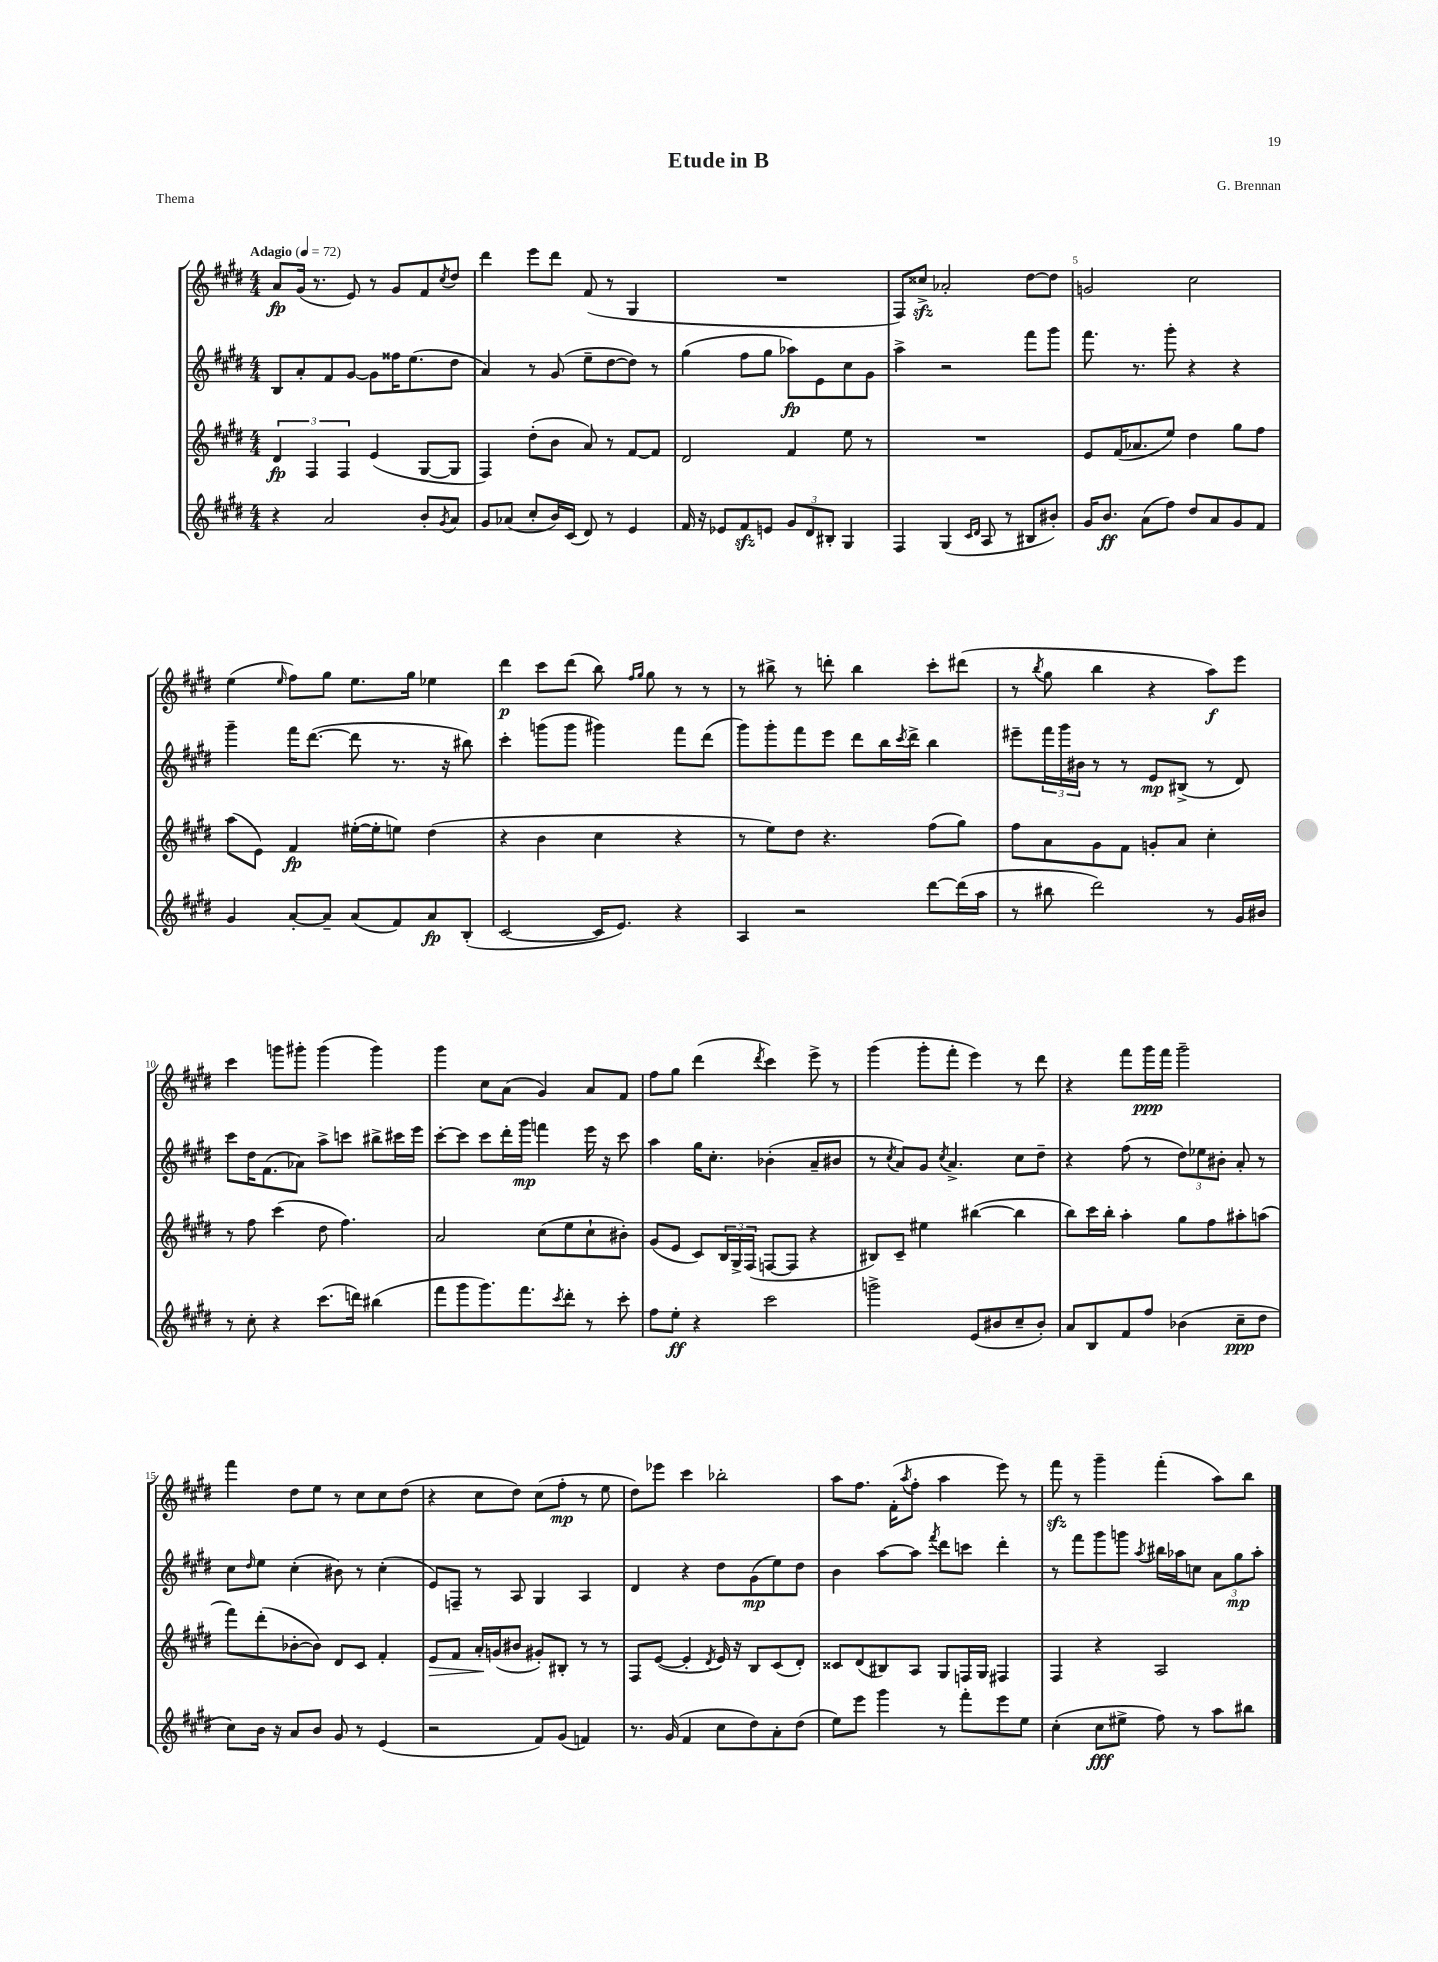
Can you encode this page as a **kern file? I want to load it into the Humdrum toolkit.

**kern	**dynam	**kern	**dynam	**kern	**dynam	**kern	**dynam
*part4	*part4	*part3	*part3	*part2	*part2	*part1	*part1
*staff4	*staff4	*staff3	*staff3	*staff2	*staff2	*staff1	*staff1
*clefG2	*	*clefG2	*	*clefG2	*	*clefG2	*
*k[f#c#g#d#]	*	*k[f#c#g#d#]	*	*k[f#c#g#d#]	*	*k[f#c#g#d#]	*
*M4/4	*	*M4/4	*	*M4/4	*	*M4/4	*
*MM72	*	*MM72	*	*MM72	*	*MM72	*
=1	=1	=1	=1	=1	=1	=1	=1
!	!	!	!	!	!	!LO:TX:a:B:t=Adagio	!
4r	.	6d#/	fp	8B/L	.	8a/L	fp
.	.	.	.	8a'/	.	(16g#/Jk	.
.	.	6F#/	.	.	.	.	.
.	.	.	.	.	.	8.r	.
2a/	.	.	.	8f#/	.	.	.
.	.	6F#/	.	.	.	.	.
.	.	.	.	[8g#/J	.	8e/)	.
.	.	(4e/	.	8g#\L]	.	8r	.
.	.	.	.	16ff##X\K	.	8g#/L	.
.	.	.	.	(8.ee\	.	.	.
8b'/L	.	[8G#/L	.	.	.	8f#/	.
8qg#/	.	.	.	.	.	8qcc#/	.
8a/J	.	8G#/J]	.	8dd#\J	.	8dd#/J	.
=2	=2	=2	=2	=2	=2	=2	=2
8g#/L	.	4F#/)	.	4a/)	.	4ddd#\	.
(8a-X/J	.	.	.	.	.	.	.
8cc#'/L	.	(8dd#'\L	.	8r	.	8eee\L	.
16b/L)	.	8b\J	.	(8g#/	.	8ddd#\J	.
(16c#/JJ	.	.	.	.	.	.	.
8d#/)	.	8a/)	.	8ee~\L	.	(8f#/	.
8r	.	8r	.	[8dd#\	.	8r	.
4e/	.	[8f#/L	.	8dd#\J])	.	4G#/	.
.	.	8f#/J]	.	8r	.	.	.
=3	=3	=3	=3	=3	=3	=3	=3
16f#/	.	2d#/	.	(4gg#\	.	1r	.
16r	.	.	.	.	.	.	.
8e-X/L	.	.	.	.	.	.	.
8f#zz/	.	.	.	8ff#\L	.	.	.
8en/J	.	.	.	8gg#\J	.	.	.
12g#/L	.	4f#/	.	8aa-X\L)	fp	.	.
12d#/	.	.	.	.	.	.	.
.	.	.	.	8e\	.	.	.
12B#X'/J	.	.	.	.	.	.	.
4G#/	.	8ee\	.	8cc#\	.	.	.
.	.	8r	.	8g#\J	.	.	.
=4	=4	=4	=4	=4	=4	=4	=4
4F#/	.	1r	.	4aa^\	.	8F#/L)	.
.	.	.	.	.	.	8cc##Xzz^/J	.
(4G#/	.	.	.	2r	.	2a-X'/	.
16qqc#/LL	.	.	.	.	.	.	.
16qqd#/JJ	.	.	.	.	.	.	.
8A/	.	.	.	.	.	.	.
8r	.	.	.	.	.	.	.
8B#X/L	.	.	.	8fff#\L	.	[8dd#\L	.
8b#X'/J)	.	.	.	8ggg#\J	.	8dd#\J]	.
=5	=5	=5	=5	=5	=5	=5	=5
16g#/KL	.	8e/L	.	8.fff#\	.	2gn/	.
8.b/J	ff	.	.	.	.	.	.
.	.	(16f#/K	.	.	.	.	.
.	.	8.a-X/	.	8.r	.	.	.
(8a\L	.	.	.	.	.	.	.
8ff#\J)	.	8ee/J)	.	8ggg#'\	.	.	.
8dd#/L	.	4dd#\	.	4r	.	2cc#\	.
8a/	.	.	.	.	.	.	.
8g#/	.	8gg#\L	.	4r	.	.	.
8f#/J	.	8ff#\J	.	.	.	.	.
!!LO:LB:g=z
=6	=6	=6	=6	=6	=6	=6	=6
4g#/	.	(8aa\L	.	4ggg#~\	.	(4ee\	.
.	.	8e\J)	.	.	.	.	.
.	.	.	.	.	.	16qqee/	.
[8a'/L	.	4f#/	fp	16fff#\KL	.	8ff#\L)	.
.	.	.	.	([8.ddd#\J	.	.	.
8a~/J]	.	.	.	.	.	8gg#\J	.
(8a/L	.	([16ee#X'\LL	.	8ddd#\]	.	8.ee\L	.
.	.	16ee#'\J]	.	.	.	.	.
8f#/)	.	8een\J)	.	8.r	.	.	.
.	.	.	.	.	.	16gg#\Jk	.
8a/	fp	(4dd#\	.	.	.	4ee-X\	.
.	.	.	.	16r	.	.	.
(8B'/J	.	.	.	8bb#X\)	.	.	.
=7	=7	=7	=7	=7	=7	=7	=7
[2c#/	.	4r	.	4ccc#'\	.	4ddd#\	p
.	.	4b\	.	(8gggn\L	.	8ccc#\L	.
.	.	.	.	8ggg\J	.	(8ddd#\J	.
16c#/KL]	.	4cc#\	.	4ggg#X\)	.	8bb\)	.
8.e/J)	.	.	.	.	.	.	.
.	.	.	.	.	.	16qqff#/LL	.
.	.	.	.	.	.	16qqgg#/JJ	.
.	.	.	.	.	.	8gg#\	.
4r	.	4r	.	8fff#\L	.	8r	.
.	.	.	.	(8ddd#\J	.	8r	.
=8	=8	=8	=8	=8	=8	=8	=8
4A/	.	8r	.	8ggg#\L)	.	8r	.
.	.	8ee\L)	.	8ggg#'\	.	8bb#X^\	.
2r	.	8dd#\J	.	8fff#\	.	8r	.
.	.	4.r	.	8eee\J	.	8dddn'\	.
.	.	.	.	8ddd#\L	.	4bb#\	.
.	.	.	.	16bb\L	.	.	.
.	.	.	.	8qccc#/	.	.	.
.	.	.	.	16ddd#^\JJ	.	.	.
[8ddd#\L	.	(8ff#\L	.	4bb\	.	8ccc#'\L	.
(16ddd#\L]	.	8gg#\J)	.	.	.	(8ddd#X\J	.
16aa\JJ	.	.	.	.	.	.	.
=9	=9	=9	=9	=9	=9	=9	=9
8r	.	8ff#\L	.	8eee#X~\L	.	8r	.
.	.	.	.	.	.	8qbb/	.
8bb#X\	.	8a\	.	24fff#\L	.	8gg#\	.
.	.	.	.	24ggg#\	.	.	.
.	.	.	.	24b#X\JJ	.	.	.
2ddd#\)	.	8g#\	.	8r	.	4bb\	.
.	.	8f#\J	.	8r	.	.	.
.	.	8gn'/L	.	8e/L	mp	4r	.
.	.	8a/J	.	(8B#X^/J	.	.	.
8r	.	4cc#'\	.	8r	.	8aa\L)	f
16g#/LL	.	.	.	8d#/)	.	8eee\J	.
16b#X/JJ	.	.	.	.	.	.	.
!!LO:LB:g=z
=10	=10	=10	=10	=10	=10	=10	=10
8r	.	8r	.	8ccc#\L	.	4ccc#\	.
8cc#'\	.	8ff#\	.	16dd#\K	.	.	.
.	.	.	.	(8.f#\	.	.	.
4r	.	(4ccc#\	.	.	.	8gggn\L	.
.	.	.	.	8a-X\J)	.	8ggg#X'\J	.
(8.ccc#\L	.	8dd#\	.	8aa^\L	.	(4ggg#\	.
.	.	4.ff#\)	.	8cccn\J	.	.	.
16dddn\Jk)	.	.	.	.	.	.	.
(4bb#X\	.	.	.	8bb#X^\L	.	4ggg#\)	.
.	.	.	.	16ccc#X\L	.	.	.
.	.	.	.	16eee\JJ	.	.	.
=11	=11	=11	=11	=11	=11	=11	=11
8fff#\L	.	2a/	.	[8ccc#'\L	.	4ggg#\	.
8ggg#\	.	.	.	8ccc#\J]	.	.	.
8.ggg#\)	.	.	.	8ccc#\L	.	8cc#\L	.
.	.	.	.	16ddd#'\L	.	(8a\J	.
8.fff#\	.	.	.	16ggg#\JJ	mp	.	.
.	.	(8cc#\L	.	4fffn\	.	4g#/)	.
8qccc#/	.	.	.	.	.	.	.
8ddd#'\J	.	8ee\	.	.	.	.	.
8r	.	8cc#`\	.	16eee\	.	8a/L	.
.	.	.	.	16r	.	.	.
8ccc#'\	.	8b#X'\J)	.	8ccc#\	.	8f#/J	.
=12	=12	=12	=12	=12	=12	=12	=12
8ff#\L	.	(8g#/L	.	4aa\	.	8ff#\L	.
8ee'\J	ff	8e/J	.	.	.	8gg#\J	.
4r	.	8c#/L)	.	16gg#\KL	.	(4ddd#\	.
.	.	.	.	8.cc#'\J	.	.	.
.	.	24B/L	.	.	.	.	.
.	.	24G#^/	.	.	.	.	.
.	.	(24F#/JJ	.	.	.	.	.
.	.	.	.	.	.	8qddd#/	.
2ccc#\	.	[8Fn/L	.	(4b-X'\	.	4ccc#\)	.
.	.	8F/J]	.	.	.	.	.
.	.	4r	.	8a~/L	.	8eee^\	.
.	.	.	.	8b#X/J	.	8r	.
=13	=13	=13	=13	=13	=13	=13	=13
2gggn^\	.	8B#X/L)	.	8r	.	(4ggg#\	.
.	.	.	.	8qcc#/	.	.	.
.	.	8c#~/J	.	8a/L)	.	.	.
.	.	4ee#X\	.	8g#/J	.	8ggg#'\L	.
.	.	.	.	8qcc#/	.	.	.
.	.	.	.	4.a^/	.	8fff#'\J	.
(8e/L	.	([4bb#X\	.	.	.	4eee\)	.
8b#X/	.	.	.	.	.	.	.
8cc#~/	.	4bb#\]	.	8cc#\L	.	8r	.
8b#'/J)	.	.	.	8dd#~\J	.	8ddd#\	.
=14	=14	=14	=14	=14	=14	=14	=14
8a/L	.	8bb\L)	.	4r	.	4r	.
8B/	.	16ccc#\L	.	.	.	.	.
.	.	16bb'\JJ	.	.	.	.	.
8f#/	.	4aa'\	.	(8ff#\	.	8fff#\L	.
8ff#/J	.	.	.	8r	.	16ggg#\L	ppp
.	.	.	.	.	.	16fff#\JJ	.
(4b-X\	.	8gg#\L	.	12dd#\L)	.	2ggg#~\	.
.	.	.	.	12ee-X\	.	.	.
.	.	8ff#\	.	.	.	.	.
.	.	.	.	12b#X'\J	.	.	.
8cc#~\L	ppp	8aa#X'\	.	8a'/	.	.	.
8dd#\J	.	(8aan\J	.	8r	.	.	.
!!LO:LB:g=z
=15	=15	=15	=15	=15	=15	=15	=15
8cc#\L)	.	8fff#\L)	.	8cc#\L	.	4fff#\	.
.	.	.	.	16qqdd#/	.	.	.
16b\Jk	.	(8ddd#'\	.	8ee\J	.	.	.
16r	.	.	.	.	.	.	.
8a/L	.	[8b-X'\	.	(4cc#'\	.	8dd#\L	.
8b/J	.	8b-\J])	.	.	.	8ee\J	.
8g#/	.	8d#/L	.	8b#X\)	.	8r	.
8r	.	8c#/J	.	8r	.	8cc#\L	.
(4e/	.	4f#'/	.	(4cc#'\	.	8cc#\	.
.	.	.	.	.	.	(8dd#\J	.
=16	=16	=16	=16	=16	=16	=16	=16
!	!	!	!LO:HP:b	!	!	!	!
2r	.	8e/L	>	8e/L)	.	4r	.
.	.	8f#/J	.	8Fn~/J	.	.	.
.	.	16a'/LL	.	8r	.	8cc#\L	.
.	.	(16gn/J	]	.	.	.	.
.	.	8b#X/J	.	8A/	.	8dd#\J)	.
8f#/L)	.	8g#X'/L)	.	4G#/	.	(8cc#\L	.
(8g#/J	.	8B#X'/J	.	.	.	8ff#'\J	mp
4fn/)	.	8r	.	4A/	.	8r	.
.	.	8r	.	.	.	8ee\	.
=17	=17	=17	=17	=17	=17	=17	=17
8.r	.	8F#/L	.	4d#/	.	8dd#\L)	.
.	.	([8e/J	.	.	.	8eee-X\J	.
(16g#/	.	.	.	.	.	.	.
4f#/	.	4e'/]	.	4r	.	4ccc#\	.
.	.	8qd#/	.	.	.	.	.
8cc#\L	.	16e/)	.	8dd#\L	.	2bb-X'\	.
.	.	16r	.	.	.	.	.
8dd#\)	.	8B/L	.	(8g#\	mp	.	.
8a'\	.	(8c#/	.	8ee\)	.	.	.
(8dd#\J	.	8d#'/J)	.	8dd#\J	.	.	.
=18	=18	=18	=18	=18	=18	=18	=18
8ee\L)	.	8c##X/L	.	4b\	.	8aa\L	.
8eee\J	.	(8d#/	.	.	.	8.ff#\J	.
4ggg#\	.	8B#X/)	.	[8aa\L	.	.	.
.	.	.	.	.	.	(16f#'\KL	.
.	.	.	.	.	.	8qaa/	.
.	.	8A/J	.	8aa\J]	.	8ff#'\J	.
.	.	.	.	8qfff#/	.	.	.
8r	.	8G#/L	.	8ddd#\L	.	4aa\	.
8fff#'\L	.	16Fn/L	.	8cccn\J	.	.	.
.	.	16G#/JJ	.	.	.	.	.
8eee\	.	4F#X/	.	4ddd#'\	.	8eee\)	.
8ee\J	.	.	.	.	.	8r	.
=19	=19	=19	=19	=19	=19	=19	=19
(4cc#'\	.	4F#/	.	8r	.	8fff#zz\	.
.	.	.	.	8fff#\L	.	8r	.
8cc#\L	fff	4r	.	8ggg#\	.	4ggg#~\	.
8ee#X^\J	.	.	.	8gggn\J	.	.	.
.	.	.	.	8qaa/	.	.	.
8ff#\)	.	2A/	.	16bb#X\LL	.	(4fff#'\	.
.	.	.	.	16aa-X\J	.	.	.
8r	.	.	.	8ccn\J	.	.	.
8aa\L	.	.	.	12a\L	.	8aa\L)	.
.	.	.	.	12gg#\	mp	.	.
8bb#X\J	.	.	.	.	.	8bb\J	.
.	.	.	.	12aa-'\J	.	.	.
==	==	==	==	==	==	==	==
*-	*-	*-	*-	*-	*-	*-	*-
